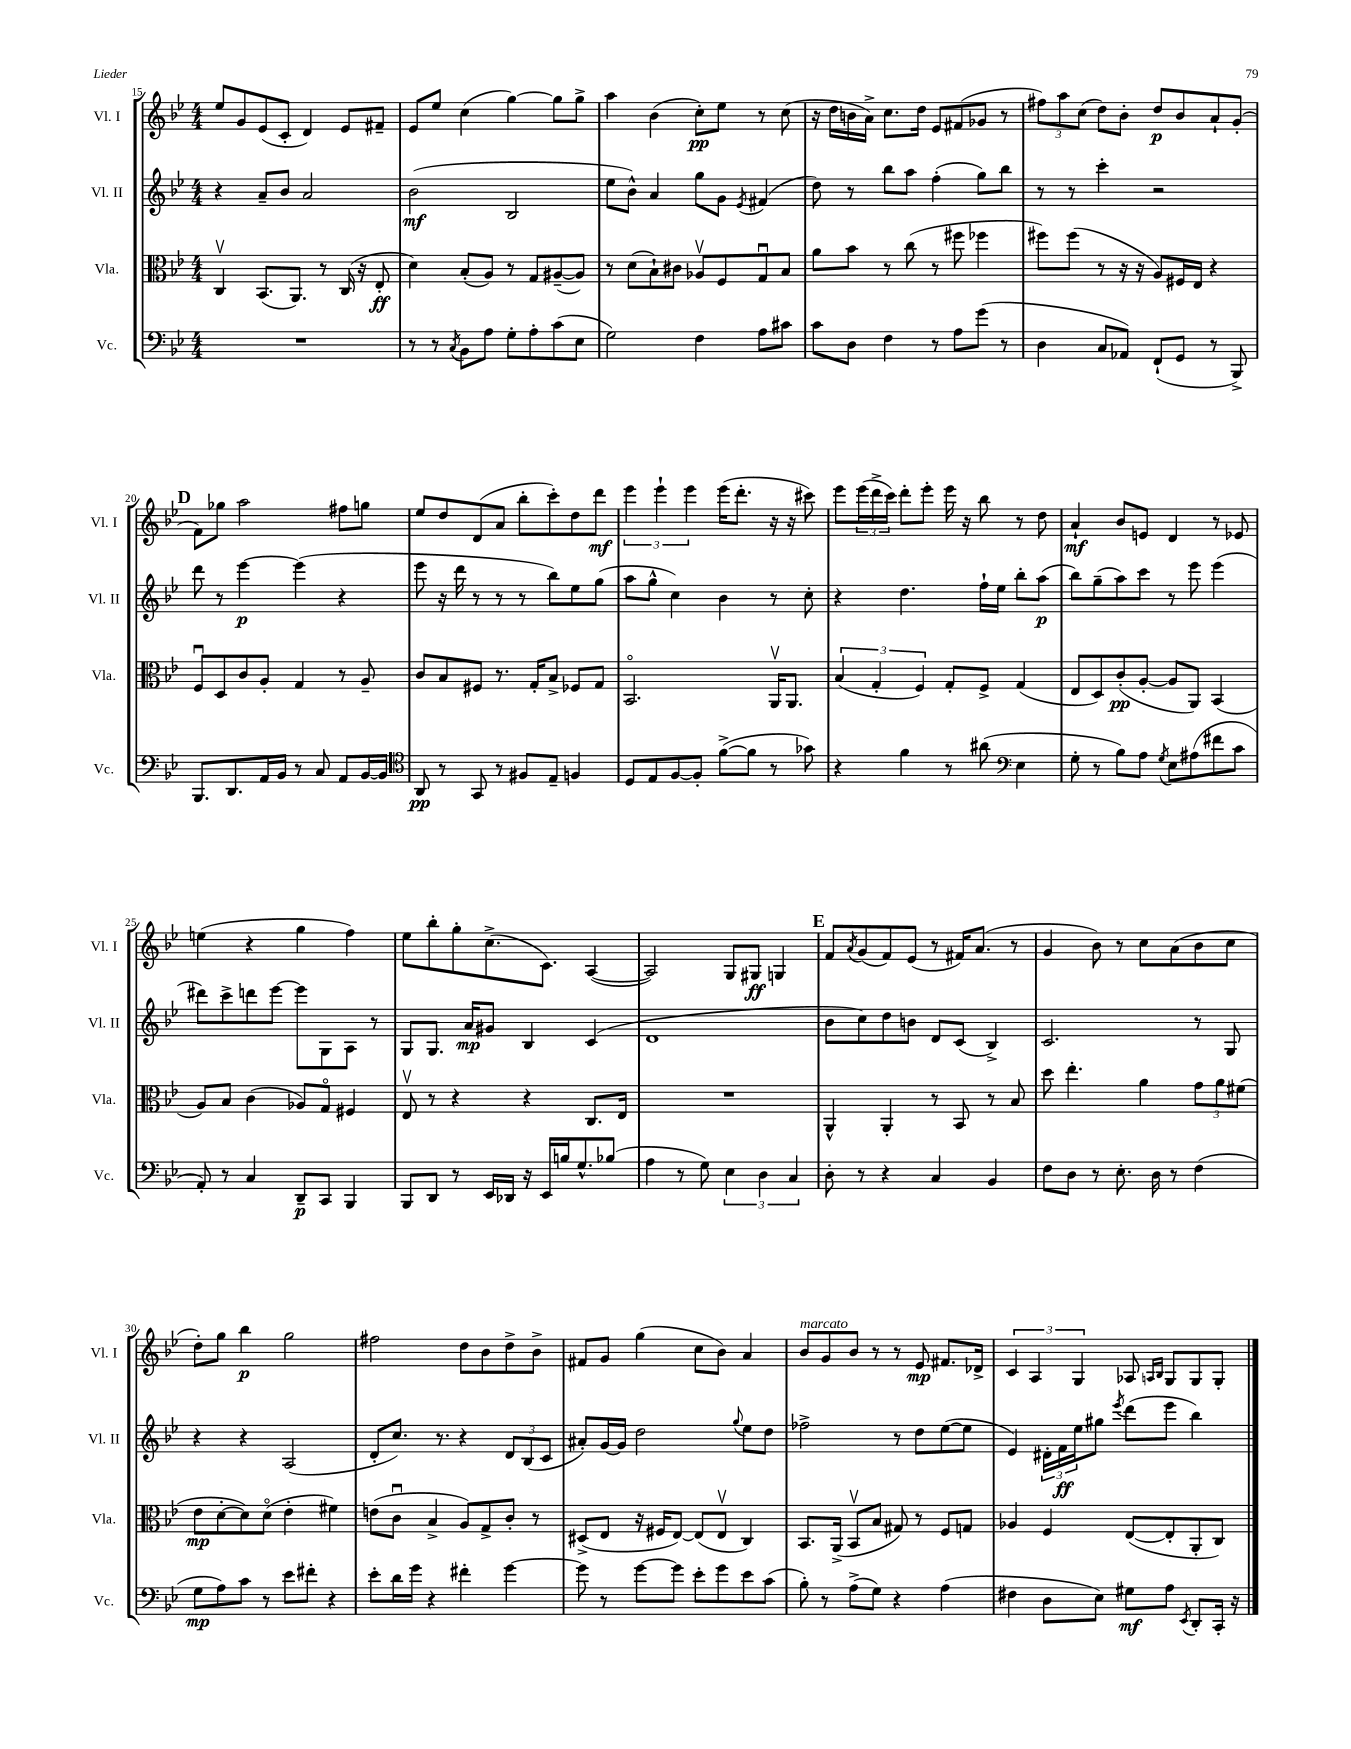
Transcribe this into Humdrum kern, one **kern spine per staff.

**kern	**dynam	**kern	**dynam	**kern	**dynam	**kern	**dynam
*part4	*part4	*part3	*part3	*part2	*part2	*part1	*part1
*staff4	*staff4	*staff3	*staff3	*staff2	*staff2	*staff1	*staff1
*I"Vc.	*	*I"Vla.	*	*I"Vl. II	*	*I"Vl. I	*
*I'Vc.	*	*I'Vla.	*	*I'Vl. II	*	*I'Vl. I	*
*clefF4	*	*clefC3	*	*clefG2	*	*clefG2	*
*k[b-e-]	*	*k[b-e-]	*	*k[b-e-]	*	*k[b-e-]	*
*M4/4	*	*M4/4	*	*M4/4	*	*M4/4	*
=15	=15	=15	=15	=15	=15	=15	=15
1r	.	4Cv/	.	4r	.	8ee-/L	.
.	.	.	.	.	.	8g/	.
.	.	(8.BB-/L	.	8a~/L	.	(8e-/	.
.	.	.	.	8b-/J	.	8c'/J	.
.	.	8.AA/J)	.	.	.	.	.
.	.	.	.	2a/	.	4d/)	.
.	.	8r	.	.	.	.	.
.	.	(16C/	.	.	.	8e-/L	.
.	.	16r	.	.	.	.	.
.	.	8E-'/	ff	.	.	8f#X~/J	.
=16	=16	=16	=16	=16	=16	=16	=16
8r	.	4d\)	.	(2b-\	mf	8e-/L	.
8r	.	.	.	.	.	8ee-/J	.
8qC/	.	.	.	.	.	.	.
8BB-\L	.	(8B-'/L	.	.	.	(4cc\	.
8A\J	.	8A/J)	.	.	.	.	.
8G'\L	.	8r	.	2B-/	.	[4gg\)	.
8A'\	.	8G/L	.	.	.	.	.
(8c\	.	([8A#X~/	.	.	.	8gg\L]	.
8E-\J	.	8A#/J])	.	.	.	8gg^\J	.
=17	=17	=17	=17	=17	=17	=17	=17
2G\)	.	8r	.	8ee-\L	.	4aa\	.
.	.	(8d\L	.	8b-^^\J)	.	.	.
.	.	8B-`\)	.	4a/	.	(4b-\	.
.	.	8c#X\J	.	.	.	.	.
4F\	.	8A-Xv/L	.	8gg\L	.	8cc'\L)	pp
.	.	8F/	.	8g\J	.	8ee-\J	.
.	.	.	.	8qe-/	.	.	.
8A\L	.	8Gu/	.	(4f#X/	.	8r	.
8c#X\J	.	8B-/J	.	.	.	(8cc\	.
=18	=18	=18	=18	=18	=18	=18	=18
8c\L	.	8a\L	.	8dd\)	.	16r	.
.	.	.	.	.	.	16dd\LL	.
8D\J	.	8b-\J	.	8r	.	16bn\	.
.	.	.	.	.	.	16a^\JJ)	.
4F\	.	8r	.	8bb-\L	.	8.cc\L	.
.	.	(8cc\	.	8aa\J	.	.	.
.	.	.	.	.	.	16dd\Jk	.
8r	.	8r	.	(4ff'\	.	8e-/L	.
8A\L	.	8ff#X\	.	.	.	(8f#X/	.
(8g\J	.	4ff-X\	.	8gg\L)	.	8g-X/J	.
8r	.	.	.	8bb-\J	.	8r	.
=19	=19	=19	=19	=19	=19	=19	=19
4D\	.	8ff#X\L)	.	8r	.	12ff#X\L)	.
.	.	.	.	.	.	12aa\	.
.	.	(8ff#\J	.	8r	.	.	.
.	.	.	.	.	.	(12cc\J	.
8C/L	.	8r	.	4ccc'\	.	8dd\L)	.
8AA-X/J)	.	16r	.	.	.	8b-'\J	.
.	.	16r	.	.	.	.	.
(8FF`/L	.	8A/L)	.	2r	.	8dd/L	p
8GG/J	.	16F#X/L	.	.	.	8b-/	.
.	.	16E-/JJ	.	.	.	.	.
8r	.	4r	.	.	.	8a`/	.
8BBB-^/)	.	.	.	.	.	(8g'/J	.
!!LO:LB:g=z
!!LO:REH:place=s1:t=D
=20	=20	=20	=20	=20	=20	=20	=20
8.BBB-/L	.	8Fu/L	.	8ddd\	.	8f\L)	.
.	.	8D/	.	8r	.	8gg-X\J	.
8.DD/	.	.	.	.	.	.	.
.	.	8c/	.	[4eee-\	p	2aa\	.
16AA/L	.	8A'/J	.	.	.	.	.
16BB-/JJ	.	.	.	.	.	.	.
8r	.	4G/	.	(4eee-\]	.	.	.
8C/	.	.	.	.	.	.	.
8AA/L	.	8r	.	4r	.	8ff#X\L	.
[16BB-/L	.	8A~/	.	.	.	8ggn\J	.
16BB-/JJ]	.	.	.	.	.	.	.
=21	=21	=21	=21	=21	=21	=21	=21
*clefC4	*	*	*	*	*	*	*
8AA/	pp	8c/L	.	8eee-\	.	8ee-/L	.
8r	.	8B-/	.	16r	.	8dd/	.
.	.	.	.	16ddd\	.	.	.
8GG/	.	8F#X/J	.	8r	.	(8d/	.
8r	.	8.r	.	8r	.	8a/J	.
8F#X/L	.	.	.	8r	.	8bb-'\L	.
.	.	16G'/KL	.	.	.	.	.
8E-~/J	.	8B-^/J	.	8bb-\L)	.	8ccc'\)	.
4Fn/	.	8F-X/L	.	8ee-\	.	8dd\	.
.	.	8G/J	.	(8gg\J	.	8ddd\J	mf
=22	=22	=22	=22	=22	=22	=22	=22
8D/L	.	2.BB-/	.	8aa\L	.	6eee-\	.
8E-/	.	.	.	8gg^^\J	.	.	.
.	.	.	.	.	.	6eee-`\	.
[8F/	.	.	.	4cc\)	.	.	.
.	.	.	.	.	.	6eee-\	.
8F'/J]	.	.	.	.	.	.	.
([8f^\L	.	.	.	4b-\	.	(16eee-\KL	.
.	.	.	.	.	.	8.ddd'\J	.
8f\J]	.	.	.	.	.	.	.
8r	.	16AAv/KL	.	8r	.	16r	.
.	.	8.AA/J	.	.	.	16r	.
8g-X\)	.	.	.	8cc'\	.	8ccc#X\)	.
=23	=23	=23	=23	=23	=23	=23	=23
4r	.	(6B-/	.	4r	.	8eee-\L	.
.	.	.	.	.	.	(24eee-\L	.
.	.	6G'/	.	.	.	24ddd^\	.
.	.	.	.	.	.	24ccc\JJ)	.
4f\	.	.	.	4.dd\	.	8ddd'\L	.
.	.	6F/)	.	.	.	.	.
.	.	.	.	.	.	8eee-'\J	.
8r	.	8G'/L	.	.	.	16eee-\	.
.	.	.	.	.	.	16r	.
(8a#X\	.	8F^/J	.	16ff`\LL	.	8bb-\	.
.	.	.	.	16ee-\JJ	.	.	.
*clefF4	*	*	*	*	*	*	*
4E-\	.	(4G/	.	8bb-'\L	.	8r	.
.	.	.	.	(8aa\J	p	8dd\	.
=24	=24	=24	=24	=24	=24	=24	=24
8G'\	.	8E-/L	.	8bb-\L)	.	4a`/	mf
8r	.	8D/)	.	(8gg~\	.	.	.
8B-\L)	.	(8c'/	pp	8aa\)	.	8b-/L	.
8A\J	.	[8A'/J	.	8ccc\J	.	8en/J	.
8qG/	.	.	.	.	.	.	.
8E-\L	.	8A/L]	.	8r	.	4d/	.
(8A#X\	.	8AA/J)	.	8eee-\	.	.	.
8f#X\	.	(4BB-/	.	(4eee-\	.	8r	.
8c\J	.	.	.	.	.	8e-X/	.
!!LO:LB:g=z
=25	=25	=25	=25	=25	=25	=25	=25
8AA'/)	.	8A/L)	.	8ddd#X\L)	.	(4een\	.
8r	.	8B-/J	.	8ccc^\	.	.	.
4C/	.	(4c\	.	8dddn\	.	4r	.
.	.	.	.	[8eee-\J	.	.	.
8DD~/L	p	8A-X/L)	.	8eee-\L]	.	4gg\	.
8CC/J	.	8G/J	.	8G\	.	.	.
4BBB-/	.	4F#X/	.	8A\J	.	4ff\)	.
.	.	.	.	8r	.	.	.
=26	=26	=26	=26	=26	=26	=26	=26
8BBB-/L	.	8E-v/	.	8G/L	.	8ee-\L	.
8DD/J	.	8r	.	8.G/J	.	8bb-'\	.
8r	.	4r	.	.	.	8gg'\	.
.	.	.	.	16a/KL	mp	.	.
16EE-/LL	.	.	.	8g#X/J	.	(8.cc^\	.
16DD-X/JJ	.	.	.	.	.	.	.
16r	.	4r	.	4B-/	.	.	.
16EE-/LL	.	.	.	.	.	8.c\J)	.
16Bn/J	.	.	.	.	.	.	.
8.G^^/	.	.	.	.	.	.	.
.	.	8.C/L	.	(4c/	.	([4A/	.
(8B-X/J	.	.	.	.	.	.	.
.	.	16E-/Jk	.	.	.	.	.
=27	=27	=27	=27	=27	=27	=27	=27
4A\	.	1r	.	1d	.	2A/])	.
8r	.	.	.	.	.	.	.
8G\)	.	.	.	.	.	.	.
6E-\	.	.	.	.	.	8G/L	.
.	.	.	.	.	.	8G#X/J	ff
6D\	.	.	.	.	.	.	.
.	.	.	.	.	.	4Gn/	.
6C/	.	.	.	.	.	.	.
!!LO:REH:place=s1:t=E
=28	=28	=28	=28	=28	=28	=28	=28
8D'\	.	4AA^^/	.	8b-\L	.	8f/L	.
.	.	.	.	.	.	8qa/	.
8r	.	.	.	8cc\)	.	(8g/	.
4r	.	4AA'/	.	8dd\	.	8f/)	.
.	.	.	.	8bn\J	.	(8e-/J	.
4C/	.	8r	.	8d/L	.	8r	.
.	.	8BB-/	.	(8c/J	.	16f#X/KL)	.
.	.	.	.	.	.	(8.a/J	.
4BB-/	.	8r	.	4B-^/)	.	.	.
.	.	8B-/	.	.	.	8r	.
=29	=29	=29	=29	=29	=29	=29	=29
8F\L	.	8dd\	.	2.c/	.	4g/	.
8D\J	.	4.ee-'\	.	.	.	.	.
8r	.	.	.	.	.	8b-\)	.
8.E-'\	.	.	.	.	.	8r	.
.	.	4a\	.	.	.	8cc\L	.
16D\	.	.	.	.	.	.	.
8r	.	.	.	.	.	(8a\	.
(4F\	.	12g\L	.	8r	.	8b-\	.
.	.	12a\	.	.	.	.	.
.	.	.	.	8G/	.	8cc\J	.
.	.	(12f#X\J	.	.	.	.	.
!!LO:LB:g=z
=30	=30	=30	=30	=30	=30	=30	=30
8G\L	mp	8e-\L	mp	4r	.	8dd'\L)	.
8A\)	.	[8d'\	.	.	.	8gg\J	.
8c\J	.	8d\])	.	4r	.	4bb-\	p
8r	.	(8d\J	.	.	.	.	.
8e-\L	.	4e-'\	.	(2A/	.	2gg\	.
8f#X'\J	.	.	.	.	.	.	.
4r	.	4f#X\)	.	.	.	.	.
=31	=31	=31	=31	=31	=31	=31	=31
8e-'\L	.	(8en\L	.	8d'/L	.	2ff#X\	.
16d\L	.	8cu\J	.	8.cc/J)	.	.	.
16g\JJ	.	.	.	.	.	.	.
4r	.	4B-^/	.	.	.	.	.
.	.	.	.	8.r	.	.	.
4f#X'\	.	8A/L)	.	4r	.	8dd\L	.
.	.	8G^/	.	.	.	8b-\	.
[4g\	.	8c'/J	.	12d/L	.	8dd^\	.
.	.	.	.	(12B-/	.	.	.
.	.	8r	.	.	.	8b-^\J	.
.	.	.	.	12c/J	.	.	.
=32	=32	=32	=32	=32	=32	=32	=32
8g\]	.	(8D#X^/L	.	8a#X'/L)	.	8f#X/L	.
8r	.	8E-/J	.	[16g/L	.	8g/J	.
.	.	.	.	16g/JJ]	.	.	.
[8g\L	.	16r	.	2dd\	.	(4gg\	.
.	.	16F#X/KL	.	.	.	.	.
8g\J]	.	[8E-/J)	.	.	.	.	.
8e-'\L	.	(8E-/L]	.	.	.	8cc\L	.
8g\	.	8E-v/J	.	.	.	8b-\J)	.
.	.	.	.	8qqgg/	.	.	.
8e-\	.	4C/)	.	8ee-\L	.	4a/	.
(8c\J	.	.	.	8dd\J	.	.	.
=33	=33	=33	=33	=33	=33	=33	=33
!	!	!	!	!	!	!LO:TX:a:i:t=marcato	!
8B-'\)	.	8.BB-/L	.	2ff-X^\	.	8b-/L	.
8r	.	.	.	.	.	8g/	.
.	.	(16AA^/Jk	.	.	.	.	.
(8A^\L	.	8BB-v/L	.	.	.	8b-/J	.
8G\J)	.	8B-/J	.	.	.	8r	.
4r	.	8G#X/)	.	8r	.	8r	.
.	.	8r	.	8dd\L	.	8e-/	mp
(4A\	.	8F/L	.	([8ee-\	.	8.f#X/L	.
.	.	8Gn/J	.	8ee-\J]	.	.	.
.	.	.	.	.	.	16d-X^/Jk	.
=34	=34	=34	=34	=34	=34	=34	=34
4F#X\	.	4A-X/	.	4e-/)	.	6c/	.
.	.	.	.	.	.	6A/	.
8D\L	.	4F/	.	24d#X'\LL	.	.	.
.	.	.	.	24f\	ff	.	.
.	.	.	.	24ee-\J	.	6G/	.
8E-\J)	.	.	.	8gg#X\J	.	.	.
.	.	.	.	8qeee-/	.	.	.
8G#X\L	mf	([8E-/L	.	(8ddd\L	.	8A-X/	.
.	.	.	.	.	.	16qqAn/LL	.
.	.	.	.	.	.	16qqB-/JJ	.
8A\J	.	8E-'/]	.	8eee-\J	.	8G/L	.
8qEE-/	.	.	.	.	.	.	.
8DD'/L	.	8AA'/	.	4bb-\)	.	8G/	.
16CC'/Jk	.	8C/J)	.	.	.	8G'/J	.
16r	.	.	.	.	.	.	.
==	==	==	==	==	==	==	==
*-	*-	*-	*-	*-	*-	*-	*-
